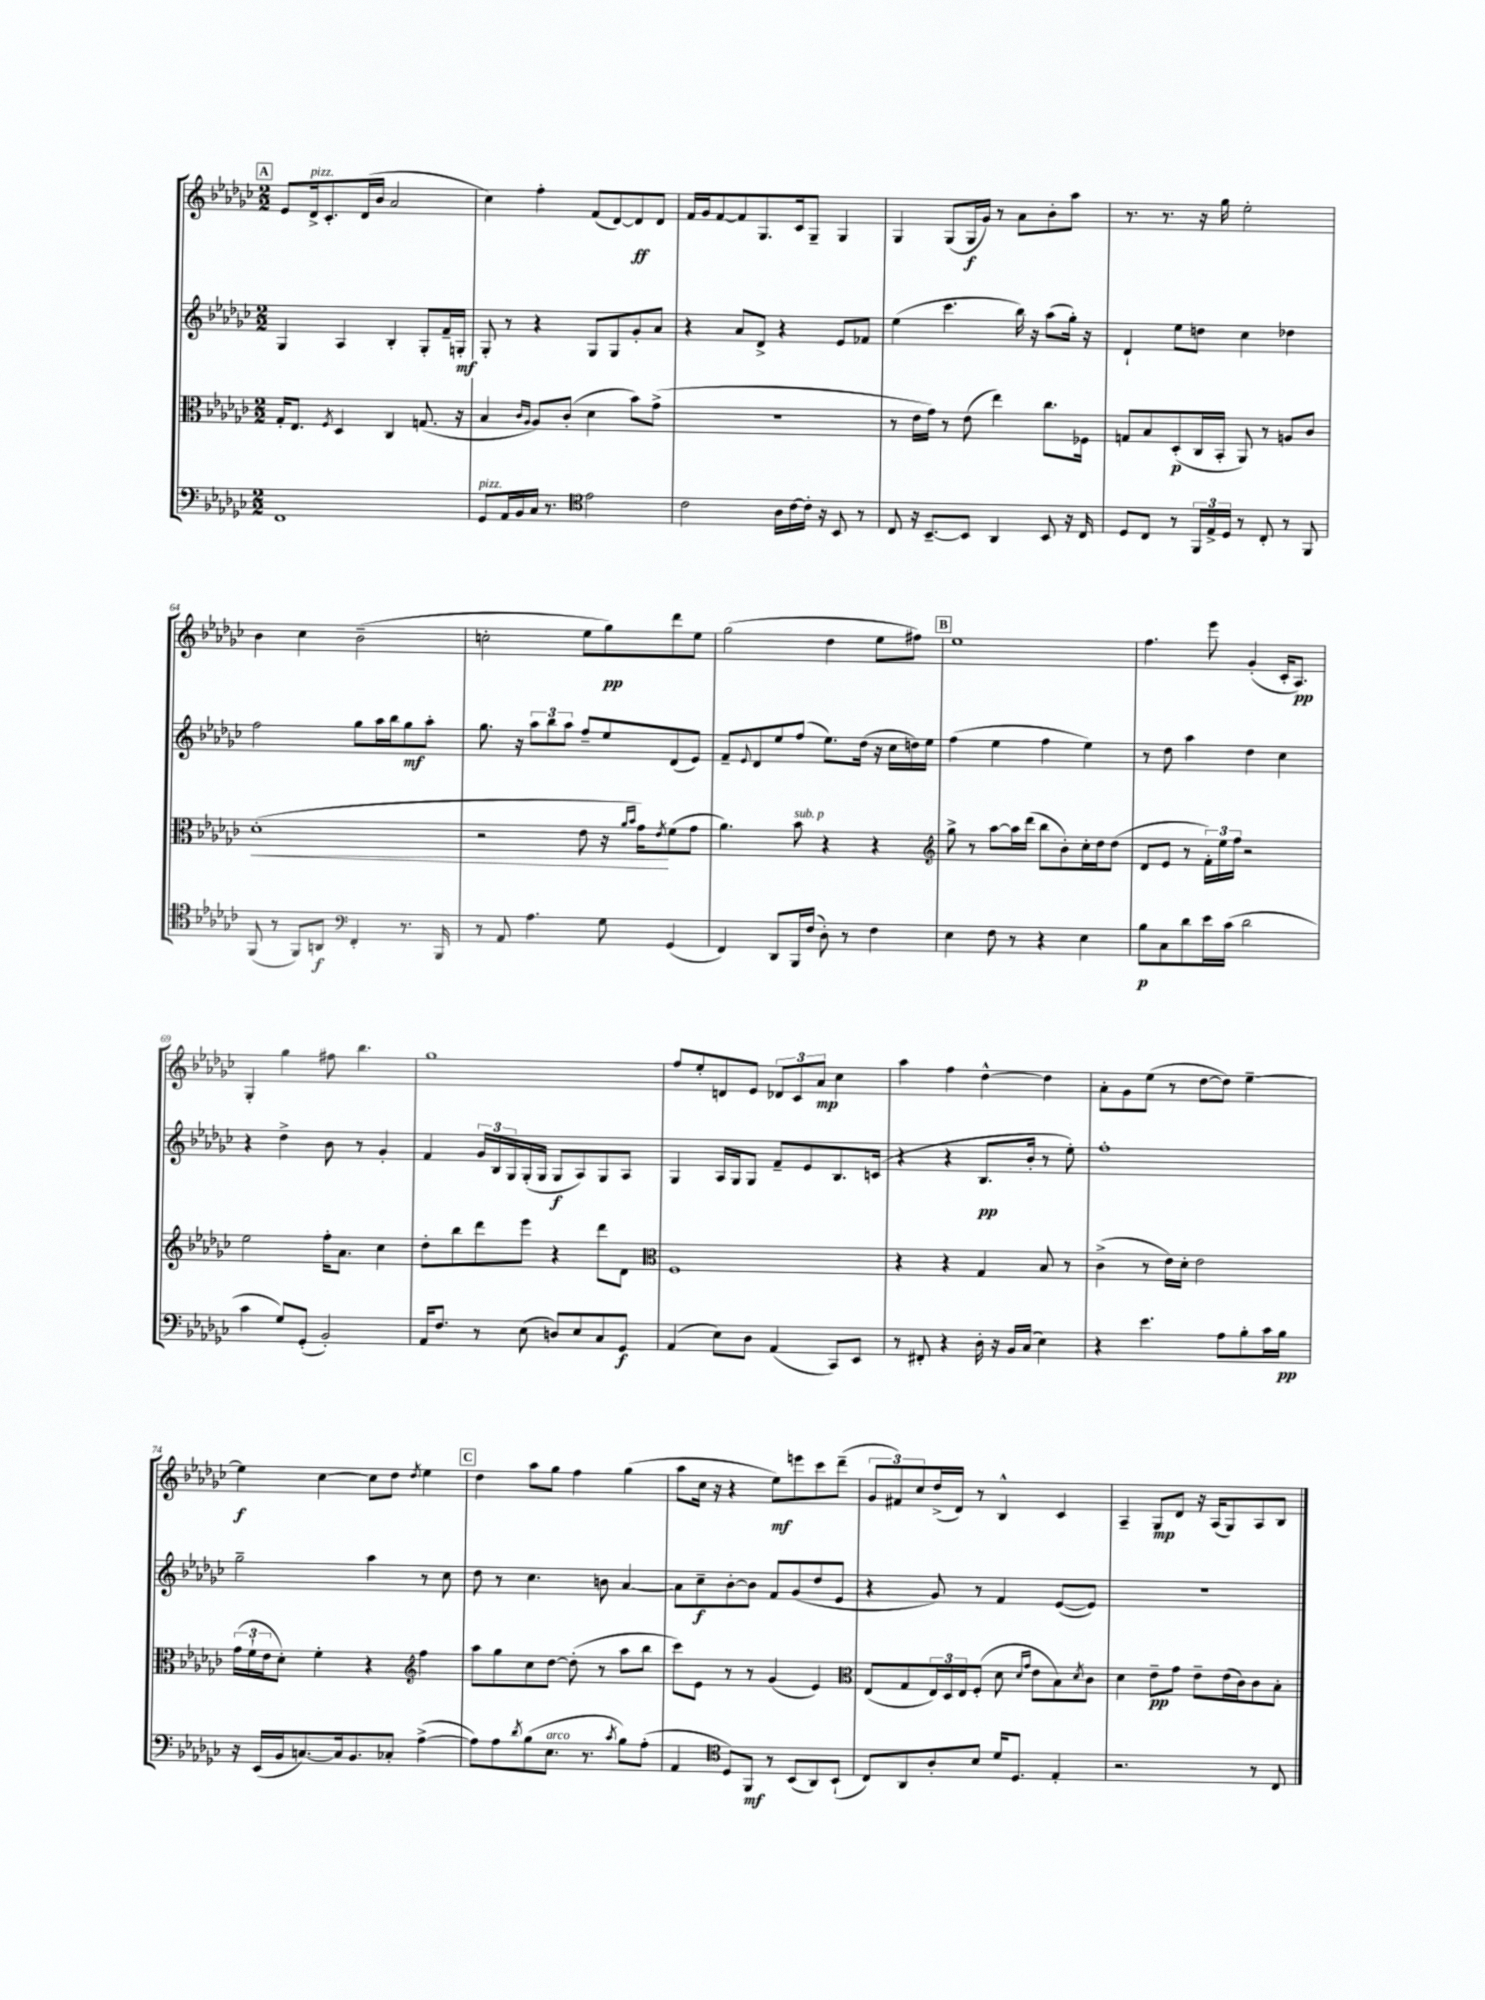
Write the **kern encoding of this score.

**kern	**kern	**kern	**kern
*staff4	*staff3	*staff2	*staff1
*clefF4	*clefC3	*clefG2	*clefG2
*k[b-e-a-d-g-c-]	*k[b-e-a-d-g-c-]	*k[b-e-a-d-g-c-]	*k[b-e-a-d-g-c-]
*M2/2	*M2/2	*M2/2	*M2/2
1FF	16G-'/LK	4G-/	8e-/L
.	8.E-/J	.	.
.	.	.	16d-^/k
.	.	.	8.c-'/
.	8qF/	.	.
.	4D-/	4A-/	.
.	.	.	(16d-/L
.	.	.	16b-/JJ
.	4C-/	4B-'/	2a-/
.	(8.G/	8G-'/L	.
.	.	16f~/L	.
.	16r	16G'/JJ	.
=	=	=	=
8GG-/L	4B-/	8G-'/	4cc-\)
16AA-/L	.	8r	.
16BB-/	.	.	.
.	16qqc-/LL	.	.
.	16qqA-/JJ	.	.
16C-/JJ	8A-/L)	4r	4ff'\
8.r	.	.	.
.	(8c-'/J	.	.
*clefC4	*	*	*
2e-\	4d-\	8G-/L	(8f/L
.	.	8G-/	[8d-/)
.	8b-\L)	8g-'/	8d-/]
.	(8g-^\J	8a-/J	8d-/J
=	=	=	=
2c-\	1r	4r	16f/LL
.	.	.	16g-/J
.	.	.	[8f/
.	.	8a-/L	8f/]
.	.	8d-^/J	8.G-/
16A-\LL	.	4r	.
[16c-\	.	.	16c-/k
16c-'\]JJ	.	.	8G-~/J
16r	.	.	.
8BB-/	.	8e-/L	4G-/
8r	.	8f-/J	.
=	=	=	=
8C-/	8r	(4ee-\	4G-/
16r	16e-\LL	.	.
[8.BB-~/L	16g-\JJ)	.	.
.	8r	4.ccc-\	(8G-/L
8BB-/]J	(8e-\	.	16G-/L
.	.	.	16g-/JJ)
4AA-/	4ee-\)	.	8r
.	.	16bb-\)	8a-\L
.	.	16r	.
8BB-/	8.cc-\L	(8aa-\L	8b-'\
16r	.	16gg-'\Jk)	8aa-\J
16C-/	16F-\Jk	16r	.
=	=	=	=
8D-/L	8G/L	4d-`/	8.r
8C-/J	8B-/	.	.
.	.	.	8.r
8r	(8D-'/	8ee-\L	.
24FF/LL	16C-/L	8dd\J	16r
24E-^/	.	.	.
.	16BB-'/JJ	.	16gg-\
24D-/JJ	.	.	.
8r	8AA-/)	4cc-\	2ee-'\
8C-'/	8r	.	.
8r	8A/L	4dd-\	.
8FF/	8c-/J	.	.
=	=	=	=
(8FF/	(1d-'	2ff\	4b-\
8r	.	.	.
8FF/L)	.	.	4cc-\
8AA/J	.	.	.
*clefF4	*	*	*
4FF'/	.	8gg-\L	(2b-~\
.	.	16aa-\L	.
.	.	16bb-\J	.
8.r	.	8gg-\	.
.	.	8aa-'\J	.
16BBB-/	.	.	.
=	=	=	=
8r	2r	8.gg-\	2cc'\
8AA-/	.	.	.
.	.	16r	.
4.A-\	.	12aa-\L	.
.	.	12bb-\	.
.	.	12aa-\J	.
.	8e-\	8ff~/L	8ee-\L
8G-\	16r	8ee-/	8gg-\)
.	16qqa-/LL	.	.
.	16qqb-/JJ	.	.
.	16g-\LK)	.	.
.	8qe-/	.	.
(4GG-/	(8f\	(8d-/	8ddd-\
.	8g-\J	8e-/J)	8ee-\J
=	=	=	=
4FF/)	4.a-\)	8f~/L	(2gg-\
.	.	8qqe-/	.
.	.	8d-/	.
8DD-/L	.	8ee-/	.
16BBB-/L	8b-\	(8ff/J	.
(16F/JJ	.	.	.
8D-'\)	4r	8.ee-\L)	4dd-\
8r	.	.	.
.	.	(16dd-\Jk	.
4F\	4r	16r	8ee-\L
.	.	16cc-\LL	.
.	.	16dd\)	8ff#\J)
.	.	16ee-\JJ	.
=	=	=	=
*	*clefG2	*	*
4E-\	8gg-^\	(4ff\	1ee-
.	8r	.	.
8F\	[8aa-\L	4ee-\	.
8r	16aa-\]L	.	.
.	(16ddd-\JJ	.	.
4r	8bb-\L	4ff\	.
.	8b-'\)	.	.
4E-\	16cc-'\L	4ee-\)	.
.	16dd-\J	.	.
.	(8dd-\J	.	.
=	=	=	=
8B-\L	8d-/L	8r	4.ff\
8C-\	8e-/J	8dd-\	.
8d-\	8r	4aa-\	.
16e-\L	24f'\LL)	.	8eee-\
.	24ee-\	.	.
(16c-\JJ	.	.	.
.	24ff\JJ	.	.
2d-\	2r	4dd-\	(4g-'/
.	.	4cc-\	16c-'/LK
.	.	.	8.A-/J)
=	=	=	=
4c-\	2ee-\	4r	4G-'/
8G-/L)	.	4dd-^\	4gg-\
(8GG-'/J	.	.	.
2BB-'/)	16ff'\LK	8b-\	8ff#\
.	8.a-\J	.	.
.	.	8r	4.bb-\
.	4cc-\	4g-'/	.
=	=	=	=
16AA-/LK	8dd-'\L	4f/	1gg-
8.F/J	.	.	.
.	8bb-\	.	.
8r	8ddd-\	24g-/LL	.
.	.	24B-/	.
.	.	24G-/	.
(8E-\	8eee-\J	(16G-'/	.
.	.	16G-/JJ	.
8D/L)	4r	8G-/L	.
8E-/	.	8A-/)	.
8C-/	8ddd-\L	8G-/	.
8GG-/J	8d-\J	8A-/J	.
=	=	=	=
*	*clefC3	*	*
(4AA-/	1F	4G-/	8ff/L
.	.	.	8ee-'/
8E-\L)	.	16A-/LL	8d/
.	.	16G-/J	.
8D-\J	.	8G-/J	8e-/J
(4AA-/	.	8f~/L	12d-/L
.	.	.	12c-/
.	.	8e-/	.
.	.	.	12a-/J
8CC-/L)	.	8.B-/	4cc-\
8EE-/J	.	.	.
.	.	(16c/Jk	.
=	=	=	=
8r	4r	4r	4aa-\
8FF#'/	.	.	.
4r	4r	4r	4ff\
16D-'\	4G-/	8.B-/L	[4dd-^^\
16r	.	.	.
16BB-/LL	.	.	.
(16C-/JJ	.	16b-'/Jk	.
4E-\)	8B-/	8r	4dd-\]
.	8r	8ee-'\)	.
=	=	=	=
4r	(4c-^\	1ff'	8a-'\L
.	.	.	8g-\
4.e-\	8r	.	(8ee-\J
.	16e-\LL)	.	8r
.	16d-'\JJ	.	.
.	2e-\	.	[8dd-\L
8A-\L	.	.	8dd-\]J)
8B-'\	.	.	[4ee-~\
16c-\L	.	.	.
16B-\JJ	.	.	.
=	=	=	=
16r	(24g-\LL	2gg-~\	4ee-\]
.	24f`\	.	.
(16EE-/LL	.	.	.
.	24e-\J	.	.
16BB-/J	8d-'\J)	.	.
[8.C/)	.	.	.
.	4f'\	.	[4cc-\
16C/]k	.	.	.
8.BB-/	.	.	.
.	4r	4aa-\	8cc-\]L
8C-'/J	.	.	8dd-\J
*	*clefG2	*	*
.	.	.	8qdd-/
([4A-^\	4ff\	8r	4ee-\
.	.	8cc-\	.
=	=	=	=
8A-\]L)	8aa-\L	8dd-\	4dd-\
8A-\	8gg-\	8r	.
8qd-/	.	.	.
(8B-\	8cc-\	4.cc-\	8aa-\L
8.E-\J	[8dd-\J	.	8gg-\J
.	(8dd-'\]	.	4ff\
8.r	.	.	.
.	8r	8b\	.
8qc-/	.	.	.
8B-\L)	8aa-\L	[4a-/	(4gg-\
(8A-'\J	8bb-\J	.	.
=	=	=	=
4AA-/	8ccc-\L)	8a-\]L	8aa-\L
.	8e-\J	8cc-~\	16cc-\Jk
.	.	.	16r
*clefC4	*	*	*
8D-/L)	8r	[8b-'\	4r
8FF/J	8r	8b-\]J	.
8r	(4g-/	8f/L	8ee-\L)
(8BB-/L	.	(8g-/	8eee\
8AA-/)	4e-/)	8dd-/	8ccc-\
(8BB-`/J	.	8e-/J	(8ddd-~\J
=	=	=	=
*	*clefC3	*	*
8C-/L)	(8E-/L	4r	12g-/L
.	.	.	12f#/)
8AA-/	8G-/	.	.
.	.	.	12cc-/
8A-'/	24E-/L)	8g-/)	(16dd-^/L
.	24D-/	.	.
.	.	.	16d-/JJ)
.	24E-/J	.	.
8B-/J	(8F'/J	8r	8r
16d-/LK	8d-\	4f/	4B-^^/
8.D-/J	.	.	.
.	16qqd-/LL	.	.
.	16qqg-/JJ	.	.
.	8e-\L	.	.
4E-'/	8B-\)	([8e-/L	4c-/
.	8qd-/	.	.
.	8c-\J	8e-/]J)	.
=	=	=	=
2.r	4d-\	1r	4A-~/
.	8e-~\L	.	8G-/L
.	8g-\J	.	8d-/J
.	8e-~\L	.	16r
.	.	.	(16A-/LK
.	(16e-\L	.	8G-/)
.	16c-\J)	.	.
8r	8c-\	.	8A-/
8C-/	8B-'\J	.	8B-/J
==	==	==	==
*-	*-	*-	*-
